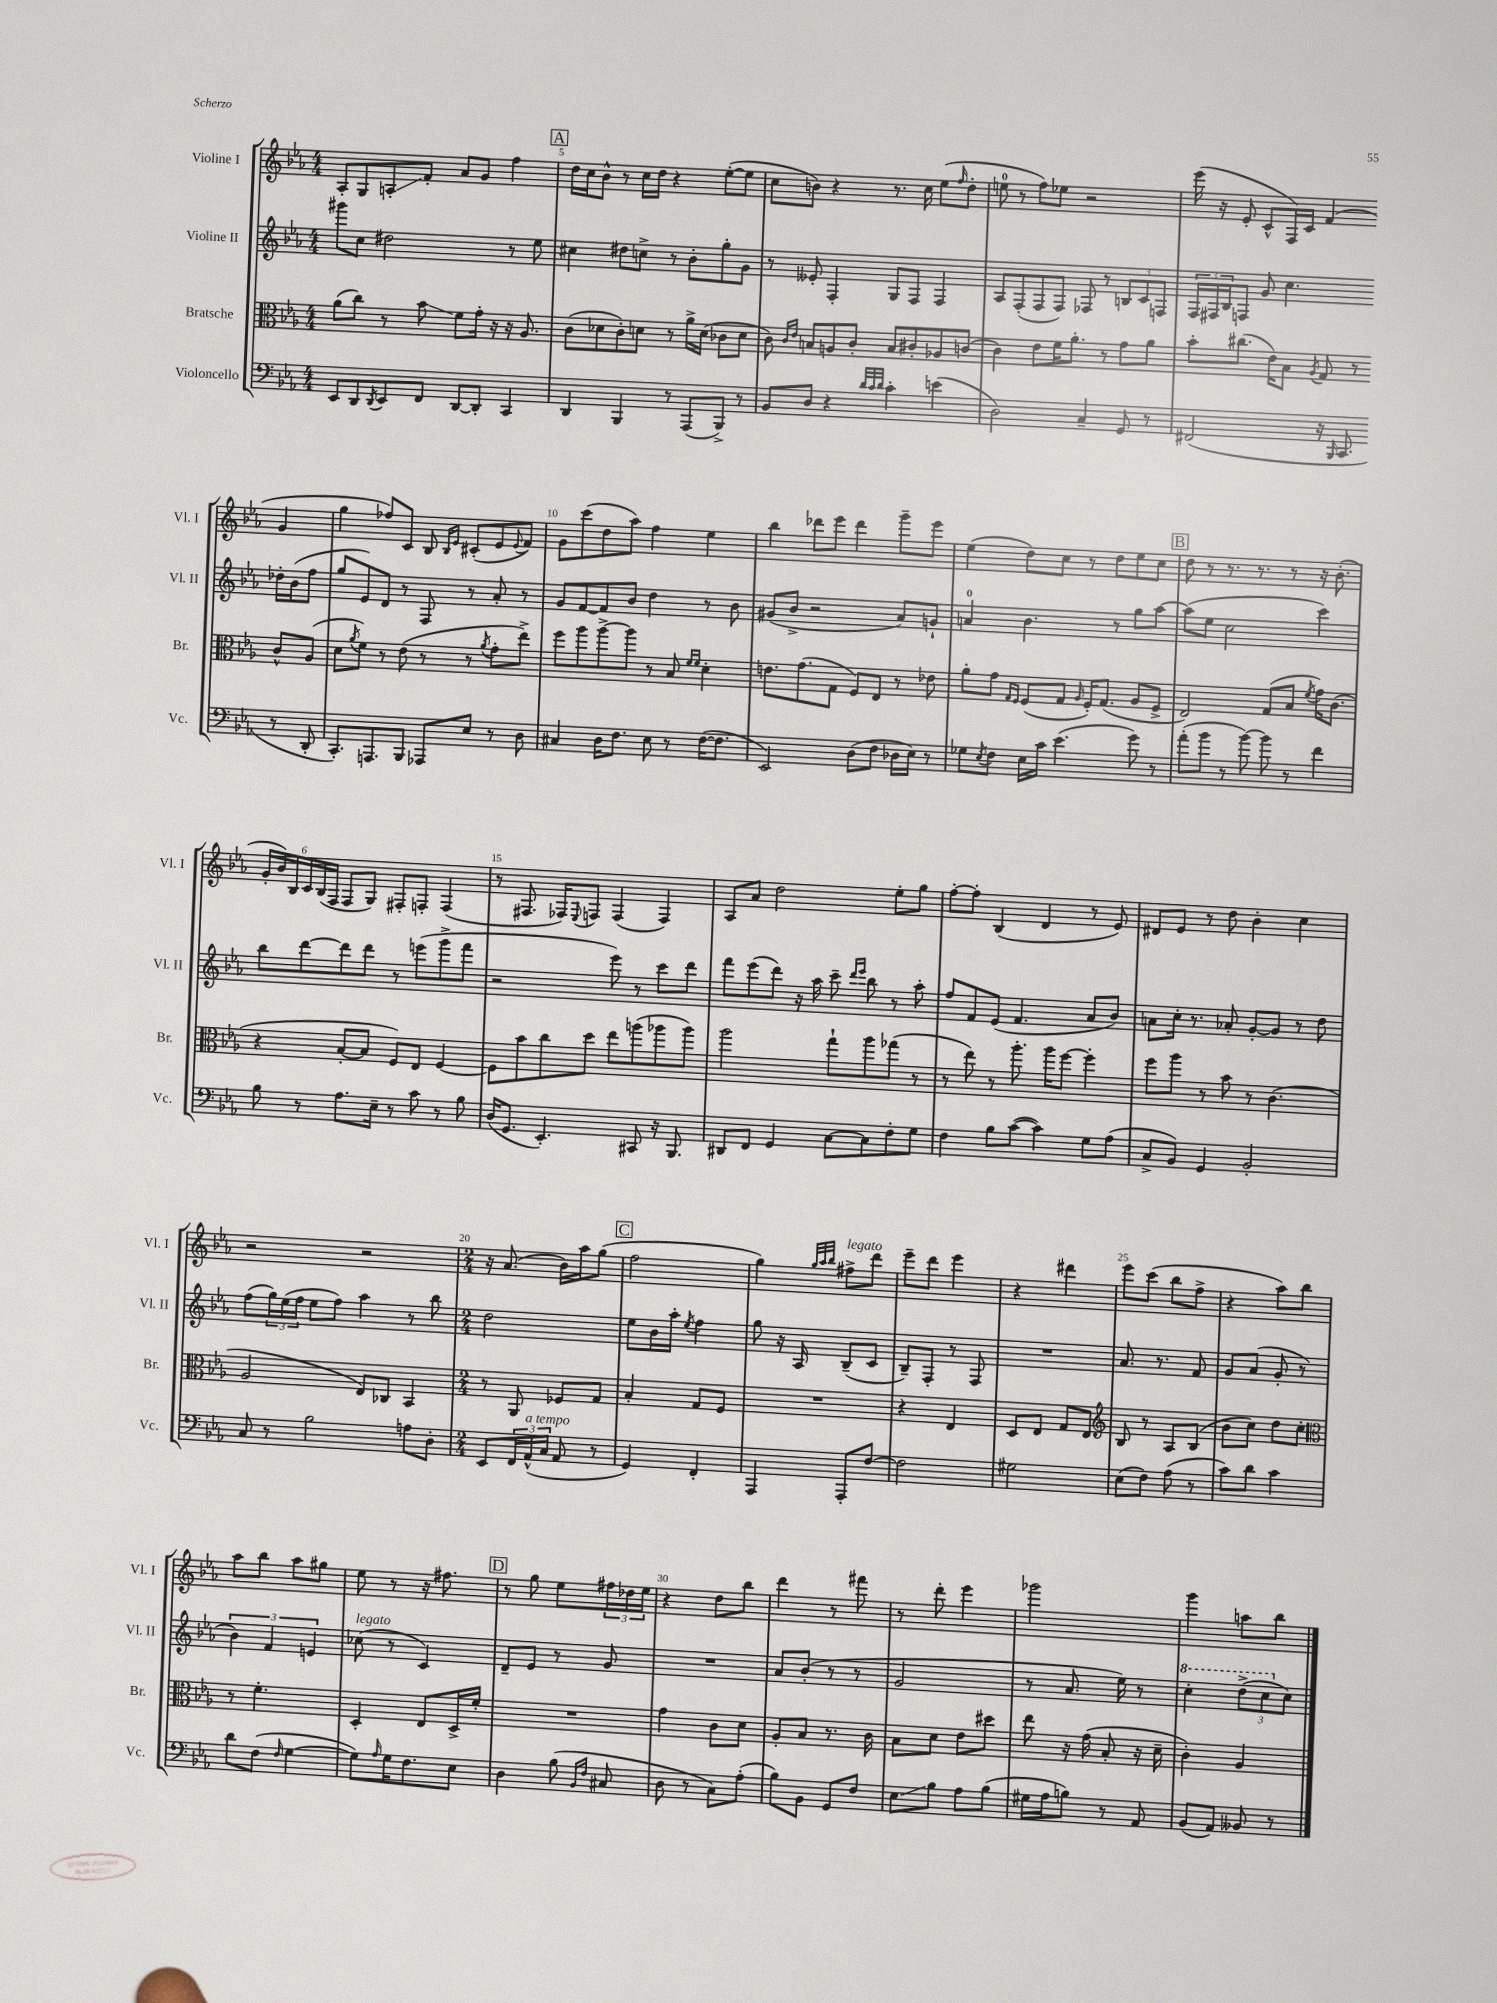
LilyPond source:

<<
\new StaffGroup <<
\new Staff = "s0" \with { instrumentName = "Violine I" shortInstrumentName = "Vl. I" } {
    \clef treble \key ees \major \numericTimeSignature \time 4/4
    aes8-. g8 a8-.\glissando f'8-. aes'8 g'8 f''4 |
    \mark \markup { \box "A" } d''16 c''16 bes'8-^ r8 c''16 d''16 r4 ees''8~-.( ees''8 |
    c''8 b'8) r4 r8. c''16 ees''8( \grace { f''16 } d''8-. |
    e''8-0 r8 f''8) ees''8 r2 |
    ees'''16( r16 ees'8-. c'8-^ f16) c'16 f'4( g'4 |
    g''4 fes''8) c'8 bes8 \grace { bes16 ees'16 } cis'8-.( ees'8 \appoggiatura { ees'8 } f'8) |
    g'8 c'''8( d''8 aes''8) f''4 ees''4 |
    bes''4 des'''8 ees'''8 des'''4 g'''8-- ees'''8 |
    ees''4( d''8) c''8 r8 d''8 ees''8 c''8 |
    \mark \markup { \box "B" } d''8 r8 r8. r8. r8 r16 bes'8.-.( |
    \tuplet 6/4 { g'16-. bes'16) bes16 c'16 bes16( f16 } f8 g8) fis8-. f8-. f4( |
    r8 fis8. fes16) \appoggiatura { ees8 } f8 f4( f4) |
    aes8 aes'8 d''2 ees''8-. g''8 |
    f''8~-. f''8-. bes4( d'4 r8 ees'8) |
    dis'8 ees'8 r8 d''8 bes'4-. c''4 |
    r2 r2 |
    \numericTimeSignature \time 2/4 r16 aes'8.( bes'16) aes''16 g''8( |
    \mark \markup { \box "C" } f''2 |
    g''4) \grace { g''32 aes''32 bes''32 } fis''8->^\markup { \italic "legato" } d'''8 |
    ees'''8-- d'''8 ees'''4 |
    r4 dis'''4 |
    ees'''8 c'''8( bes''8 f''8-> |
    r4 aes''8) bes''8 |
    aes''8 bes''8 aes''8 gis''8 |
    ees''8 r8 r16 fis''8. |
    \mark \markup { \box "D" } r8 g''8 ees''8 \tuplet 3/2 { fis''16 des''16 ees''16 } |
    r4 d''8 bes''8 |
    d'''4 r8 fis'''8 |
    r8 d'''8-. ees'''4 |
    ges'''2 |
    g'''4 a''8 bes''8 \bar "|." |
}
\new Staff = "s1" \with { instrumentName = "Violine II" shortInstrumentName = "Vl. II" } {
    \clef treble \key ees \major \numericTimeSignature \time 4/4
    gis'''8 c''8 dis''2 r8 ees''8 |
    \mark \markup { \box "A" } cis''4 dis''8 c''8-> r8 bes'8-. g''8-. g'8 |
    r8 eeses'8-. f4-. g8 f8 f4 |
    aes8 f8-.( f8 f8) fes8 r8 \tuplet 3/2 { b8 c'8 f8 } |
    \tuplet 3/2 { f16 fis16 bes16 } f8 g'8 c''4. des''16-. bes'16( f''8 |
    g''8 ees'8) d'8 r8 f8 r8 aes'8-. r8 |
    g'8 f'8~ f'8 bes'8 d''4 r8 bes'8 |
    gis'8( bes'8-> r2 aes'8) g'8-! |
    a'4-0 bes'4. r8 g''8 aes''8~ |
    \mark \markup { \box "B" } aes''8( ees''8 c''2 c'''4) |
    bes''8 d'''8~ d'''8 d'''8 r8 e'''8( g'''8-> f'''8 |
    r2 ees'''8) r8 c'''8 d'''8 |
    f'''8 ees'''8( d'''8) r16 aes''16 c'''8-- \grace { d'''16 ees'''16 } bes''8 r8 aes''8-. |
    f''8 f'8 ees'8( f'4. aes'8 bes'8) |
    a'8 c''16-. r8. aes'8-. g'8~-. g'8 r8 d''8 |
    f''8( \tuplet 3/2 { g''16) ees''16( f''16 } ees''8 f''8) aes''4 r8 bes''8 |
    \numericTimeSignature \time 2/4 d''2 |
    \mark \markup { \box "C" } ees''8 bes'16 aes''16-. \acciaccatura { ees''8 } f''4 |
    g''8 r16 aes16 bes8--( c'8 |
    bes8--) f8-. r8 f8 |
    R2 |
    aes'8. r8. f'8 |
    g'8 aes'8( g'8-. r8 |
    \tuplet 3/2 { bes'4) f'4 e'4 } |
    ces''8^\markup { \italic "legato" }( r8 c'4) |
    \mark \markup { \box "D" } d'8-- ees'8 r8 g'8 |
    R2 |
    aes'8 bes'8-.( r8 r8 |
    g'2 |
    r8 aes'8. ees''16) r8 |
    \ottava #1 c'''4-. \tuplet 3/2 { d'''8->( c'''8 \ottava #0 c''8) } \bar "|." |
}
\new Staff = "s2" \with { instrumentName = "Bratsche" shortInstrumentName = "Br." } {
    \clef alto \key ees \major \numericTimeSignature \time 4/4
    aes'8( c''8) r8 bes'8\glissando f'8 g'16-. r16 r16 aes8. |
    \mark \markup { \box "A" } c'8( des'8 c'8-.) d'8 r8 aes'16-> d'16( ces'8 d'8 |
    c'8) \grace { c'16 ees'16 } b8 a8 c'8-. b8 cis'8-. aes8 c'8( |
    c'4) ees'8 f'16 aes'8.-. r8 g'8 aes'8 |
    bes'8-. cis''8.( ees'16) bes8 \acciaccatura { aes8 } g8 r8 c'8-^ aes8( |
    d'8 \acciaccatura { aes'8 } f'8) r8 ees'8( r8 r8 \acciaccatura { aes'8 } g'8-. ees''8->) |
    f''8 aes''8 aes''8~-> aes''8 r8 bes8 \grace { f'16 f'16 } d'4-. |
    e'8. g'8.( g8 f8) ees8 r8 ees'8 |
    aes'8-. g'8 \grace { g16 f16 } f8( g8 \grace { aes16 } f16-.) g8.( aes8 f8-> |
    \mark \markup { \box "B" } ees2) g8( bes8 \acciaccatura { f'8 } g'16) c'8.( |
    r4 bes8~-. bes8 f8) ees8 f4~ |
    f8 bes'8 c''8 d''8 ees''8 a''8( aes''8 aes''8) |
    aes''2 g''8-! aes''8 ges''8( r8 |
    r8 ees''8) r8 aes''8.-. aes''16 f''8~ f''4-. |
    f''8 aes''8 r8 bes'8 r8 c'4.( |
    aes2 ees8) ces8 bes,4 |
    \numericTimeSignature \time 2/4 r8 aes,8 fes8 g8 |
    \mark \markup { \box "C" } bes4-. g8 f8 |
    R2 |
    r4 ees4 |
    d8 ees8 g8 ees8 |
    \clef treble bes8 r8 aes8 bes8( |
    bes'8 c''8) d''8 c''8-. |
    \clef alto r8 f'4.-. |
    d4-. ees8 d16-> f'16-. |
    \mark \markup { \box "D" } R2 |
    g'4 c'8 d'8 |
    aes8-. bes8 r8. c'16 |
    bes8 d'8 ees'8 dis''8 |
    ees''8 r16 g'16( bes8-. r16 d'16-- |
    c'4-.) aes4 \bar "|." |
}
\new Staff = "s3" \with { instrumentName = "Violoncello" shortInstrumentName = "Vc." } {
    \clef bass \key ees \major \numericTimeSignature \time 4/4
    ees,8 d,8 \acciaccatura { d,8 } ees,8 f,8 d,8~ d,8-. c,4 |
    \mark \markup { \box "A" } d,4 bes,,4 r8 aes,,8( bes,,8->) r8 |
    bes,8 d8 r4 \grace { d'32 c'32 d'32 } c'4-. e'4( |
    d2) c4-- g,8 r8 |
    fis,2( r16 \grace { bes,,16 } c,8. r8 d,8-. |
    c,8.-.) a,,8. bes,,8 aes,,8 ees8 r8 d8 |
    cis4 d16 f8. ees8 r8 f16~( f8. |
    ees,2) d8( f8 des16 ees16) r8 |
    ges8 \acciaccatura { ees8 } f8 ees16 c'16 ees'4.( g'8) r8 |
    \mark \markup { \box "B" } aes'8-.( bes'8 r8 bes'8~) bes'8 r8 f'4 |
    bes8 r8 aes8. ees16-- r8 c'8 r8 bes8 |
    d16( g,8. ees,4.-.) cis,8 r16 bes,,8. |
    dis,8 f,8 g,4 c8~ c8 f8-. g8 |
    f4 bes8 c'8~( c'4) g8 aes8( |
    c8-> bes,8) g,4 bes,2-. |
    c8 r8 bes2 a8 d8-. |
    \numericTimeSignature \time 2/4 ees,8 \tuplet 3/2 { f,16 aes,16-^^\markup { \italic "a tempo" }( c16 } aes,8 r8 |
    \mark \markup { \box "C" } g,4) f,4-. |
    aes,,4 aes,,8-. f8~ |
    f2 |
    gis2 |
    ees8( f8) aes8( r8 |
    c'8) d'8 c'4 |
    d'8 f8( \grace { f16 } g4~ |
    g8) \grace { aes16 } g16 f8. ees8 |
    \mark \markup { \box "D" } d4 bes8( \grace { bes,16 f16 } cis8 |
    d8 r8 c8) aes8-.( |
    bes8) bes,8 g,8 f8 |
    ees8\glissando bes8 aes8 bes8( |
    gis16 aes16 b8) r8 aes,8 |
    bes,8( aes,8) beses,8 r8 \bar "|." |
}
>>
>>
\layout { \context { \Score currentBarNumber = #4 \override BarNumber.break-visibility = ##(#f #t #t) barNumberVisibility = #(every-nth-bar-number-visible 5) } }
